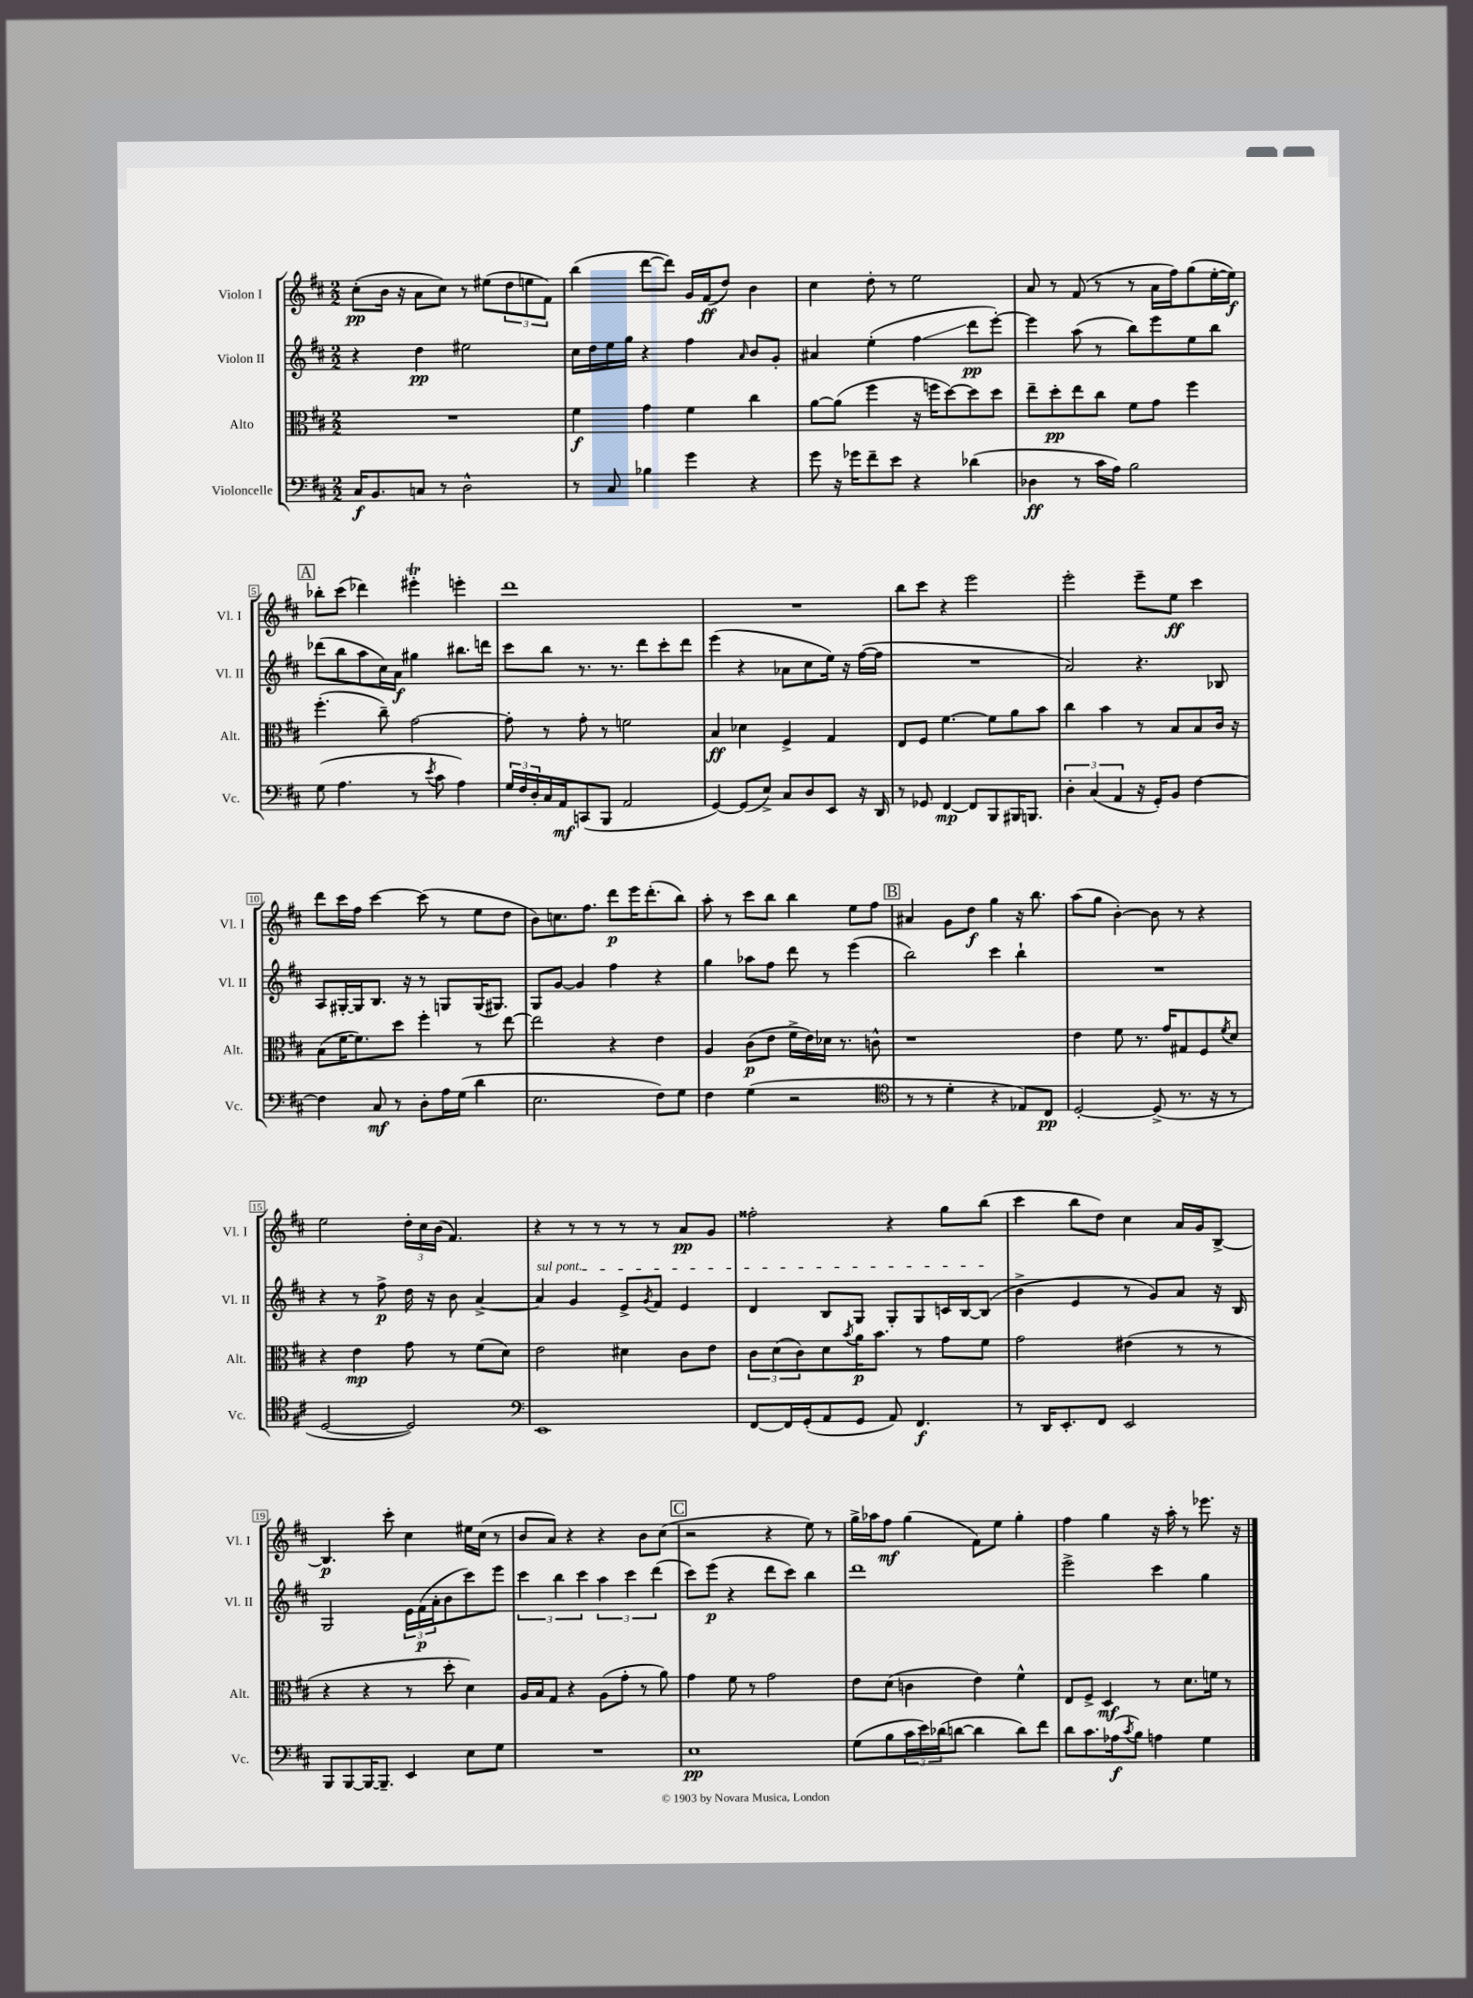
<<
\new StaffGroup <<
\new Staff = "s0" \with { instrumentName = "Violon I" shortInstrumentName = "Vl. I" } {
    \clef treble \key d \major \numericTimeSignature \time 2/2
    cis''8-.\pp( b'16 r16 a'8 cis''8) r8 eis''8( \tuplet 3/2 { d''8 e''8 fis'8) } |
    b''4( d'''8~ d'''8) g'16 fis'16\ff( d''8) b'4 |
    cis''4 d''8-. r8 e''2 |
    a'8 r8 fis'8( r8 r8 a'16 fis''16) g''8( e''16~-. e''16\f) |
    \mark \markup { \box "A" } bes''8-. cis'''8( des'''4) eis'''4-.\trill e'''4-. |
    d'''1 |
    R1 |
    b''8 cis'''8 r4 e'''2 |
    e'''2-. e'''8-- e''8\ff cis'''4 |
    d'''8 cis'''16 fis''16 cis'''4~ cis'''8( r8 e''8 d''8 |
    b'8) c''8. fis''8. d'''8\p e'''16 d'''8.-.( b''8) |
    a''8-. r8 cis'''8 b''8 b''4 e''8 fis''8 |
    \mark \markup { \box "B" } ais'4 g'8 d''8\f g''4 r16 b''8. |
    a''8( g''8 b'4~-.) b'8 r8 r4 |
    e''2 \tuplet 3/2 { d''16-. cis''16 b'16( } fis'4.) |
    r4 r8 r8 r8 r8 a'8\pp g'8 |
    fisis''2-. r4 g''8 b''8( |
    cis'''4 b''8 d''8) cis''4 a'16 g'16 b8~-> |
    b4.\p cis'''8-. cis''4 eis''16 cis''16( r8 |
    b'8 a'8) r4 r4 b'8 cis''8( |
    \mark \markup { \box "C" } r2 r4 e''8) r8 |
    g''16-> aes''16 fis''8\mf g''4( fis'8) e''8 g''4-. |
    fis''4 g''4 r16 a''16-. r8 ees'''8. r16 \bar "|." |
}
\new Staff = "s1" \with { instrumentName = "Violon II" shortInstrumentName = "Vl. II" } {
    \clef treble \key d \major \numericTimeSignature \time 2/2
    r4 d''4\pp eis''2 |
    cis''16 d''16 e''16 g''16 r4 fis''4 \grace { a'16 } b'8 g'8-. |
    ais'4 e''4-.( fis''4\glissando d'''8\pp e'''8~-.) |
    e'''4 a''8( r8 b''8) e'''8 e''8 b''8 |
    \mark \markup { \box "A" } des'''8( b''8 a''8 cis''16) a'16\f gis''4 bis''8. d'''16 |
    cis'''8 b''8 r8. r8. d'''8 cis'''8-. d'''8 |
    e'''4( r4 aes'8 cis''8 e''16) r16 fis''16~( fis''16 |
    R1 |
    a'2) r4. bes8 |
    a8 gis16~-. gis16 b8. r16 r8 g8 g16( gis8.) |
    g8 g'8~ g'4 fis''4 r4 |
    g''4 aes''8 fis''8 d'''8 r8 e'''4( |
    \mark \markup { \box "B" } b''2) cis'''4 b''4-! |
    R1 |
    r4 r8 fis''8->\p d''16 r16 b'8 a'4~-> |
    \once \override TextSpanner.bound-details.left.text = \markup { \italic "sul pont." } a'4\startTextSpan g'4 e'8-> \acciaccatura { g'8 } fis'8 e'4 |
    d'4 b8 g8 g8-. g8 c'16 b16~ b8\stopTextSpan( |
    b'4-> e'4 r8 g'8) a'8 r16 b16 |
    g2 \tuplet 3/2 { e'16 fis'16\p( a'16-. } b'8 cis'''8) e'''8 |
    \tuplet 3/2 { cis'''4 b''4 cis'''4 } \tuplet 3/2 { a''4 cis'''4 d'''4( } |
    \mark \markup { \box "C" } cis'''8) e'''8\p( r4 d'''8 cis'''8) b''4 |
    d'''1 |
    e'''2-> cis'''4 g''4 \bar "|." |
}
\new Staff = "s2" \with { instrumentName = "Alto" shortInstrumentName = "Alt." } {
    \clef alto \key d \major \numericTimeSignature \time 2/2
    R1 |
    fis'4\f g'4 fis'4 cis''4 |
    a'8~ a'8( fis''4 r16 f''16 d''8~) d''8 d''8 |
    e''8-- d''8-.\pp e''8 cis''8 fis'8 g'8 fis''4 |
    \mark \markup { \box "A" } fis''4.-.( cis''8--) g'2~ |
    g'8-. r8 g'8-. r8 f'2 |
    b4\ff des'4 fis4-> g4 |
    e8 fis8 fis'4.~ fis'8 a'8 b'8 |
    cis''4 b'4 r8 b8 b8 cis'16 r16 |
    b8( fis'16~ fis'8.) d''8 fis''4-. r8 e''8~ |
    e''2 r4 e'4 |
    a4 cis'8\p( e'8 fis'16-> e'16) des'16 r8. c'8-^ |
    \mark \markup { \box "B" } r1 |
    e'4 fis'8 r8. g'16 gis8 fis8 \acciaccatura { fis'8 } d'8 |
    r4 e'4\mp g'8 r8 fis'8( d'8) |
    e'2 dis'4 cis'8 e'8 |
    \tuplet 3/2 { cis'8 d'8( cis'8) } d'8 \acciaccatura { b'8 } a'16\p b'8. r8 g'8 fis'8 |
    g'2 eis'4( r8 r8 |
    r4 r4 r8 d''8-. d'4) |
    a16 b16 g8 r4 a8( g'8-. r8 a'8) |
    \mark \markup { \box "C" } g'4 fis'8 r8 g'2 |
    e'8 d'8( c'4 e'4) fis'4-^ |
    e8 fis8-> d4\mf r8 d'8. f'16 r8 \bar "|." |
}
\new Staff = "s3" \with { instrumentName = "Violoncelle" shortInstrumentName = "Vc." } {
    \clef bass \key d \major \numericTimeSignature \time 2/2
    cis16\f b,8. c8 r8 d2-^ |
    r8 cis8 bes4 g'4 r4 |
    g'8 r16 ges'16 fis'8-- e'8 r4 des'4( |
    des4\ff r8 cis'16 a16) b2 |
    \mark \markup { \box "A" } g8( a4. r8 \acciaccatura { e'8 } cis'8 a4) |
    \tuplet 3/2 { g16 fis16 d16-. } cis16 a,16\mf c,8( b,,8 a,2 |
    g,4~) g,8( e8->) cis8 d8 e,8 r16 d,16 |
    r8 ges,8 fis,4~\mp fis,8 b,,8 bis,,16 b,,8. |
    \tuplet 3/2 { d4-. cis4( a,4 } r16 g,16-.) b,8 fis4~ |
    fis4 cis8\mf r8 d8-. a16 g16( d'4 |
    e2. fis8) g8 |
    fis4 g4( r2 |
    \mark \markup { \box "B" } \clef tenor r8 r8 d'4-. r4 ees8) cis8\pp |
    d2~-. d8->( r8. r16 r8 |
    d2~ d2) |
    \clef bass e,1 |
    fis,8~ fis,16 g,16-.( a,8 g,8 a,8) fis,4.\f |
    r8 d,16 e,8.-. fis,8 e,2 |
    b,,8 b,,8~ b,,16~ b,,8.-- e,4 e8 g8 |
    R1 |
    \mark \markup { \box "C" } e1\pp |
    g8( b8 \tuplet 3/2 { cis'16 e'16) des'16( } d'8~ d'4 d'8) fis'8 |
    d'8 cis'8. aes16\f( \acciaccatura { cis'8 } b8) a4 g4 \bar "|." |
}
>>
>>
\layout { \context { \Score \override BarNumber.stencil = #(make-stencil-boxer 0.1 0.3 ly:text-interface::print) } }
